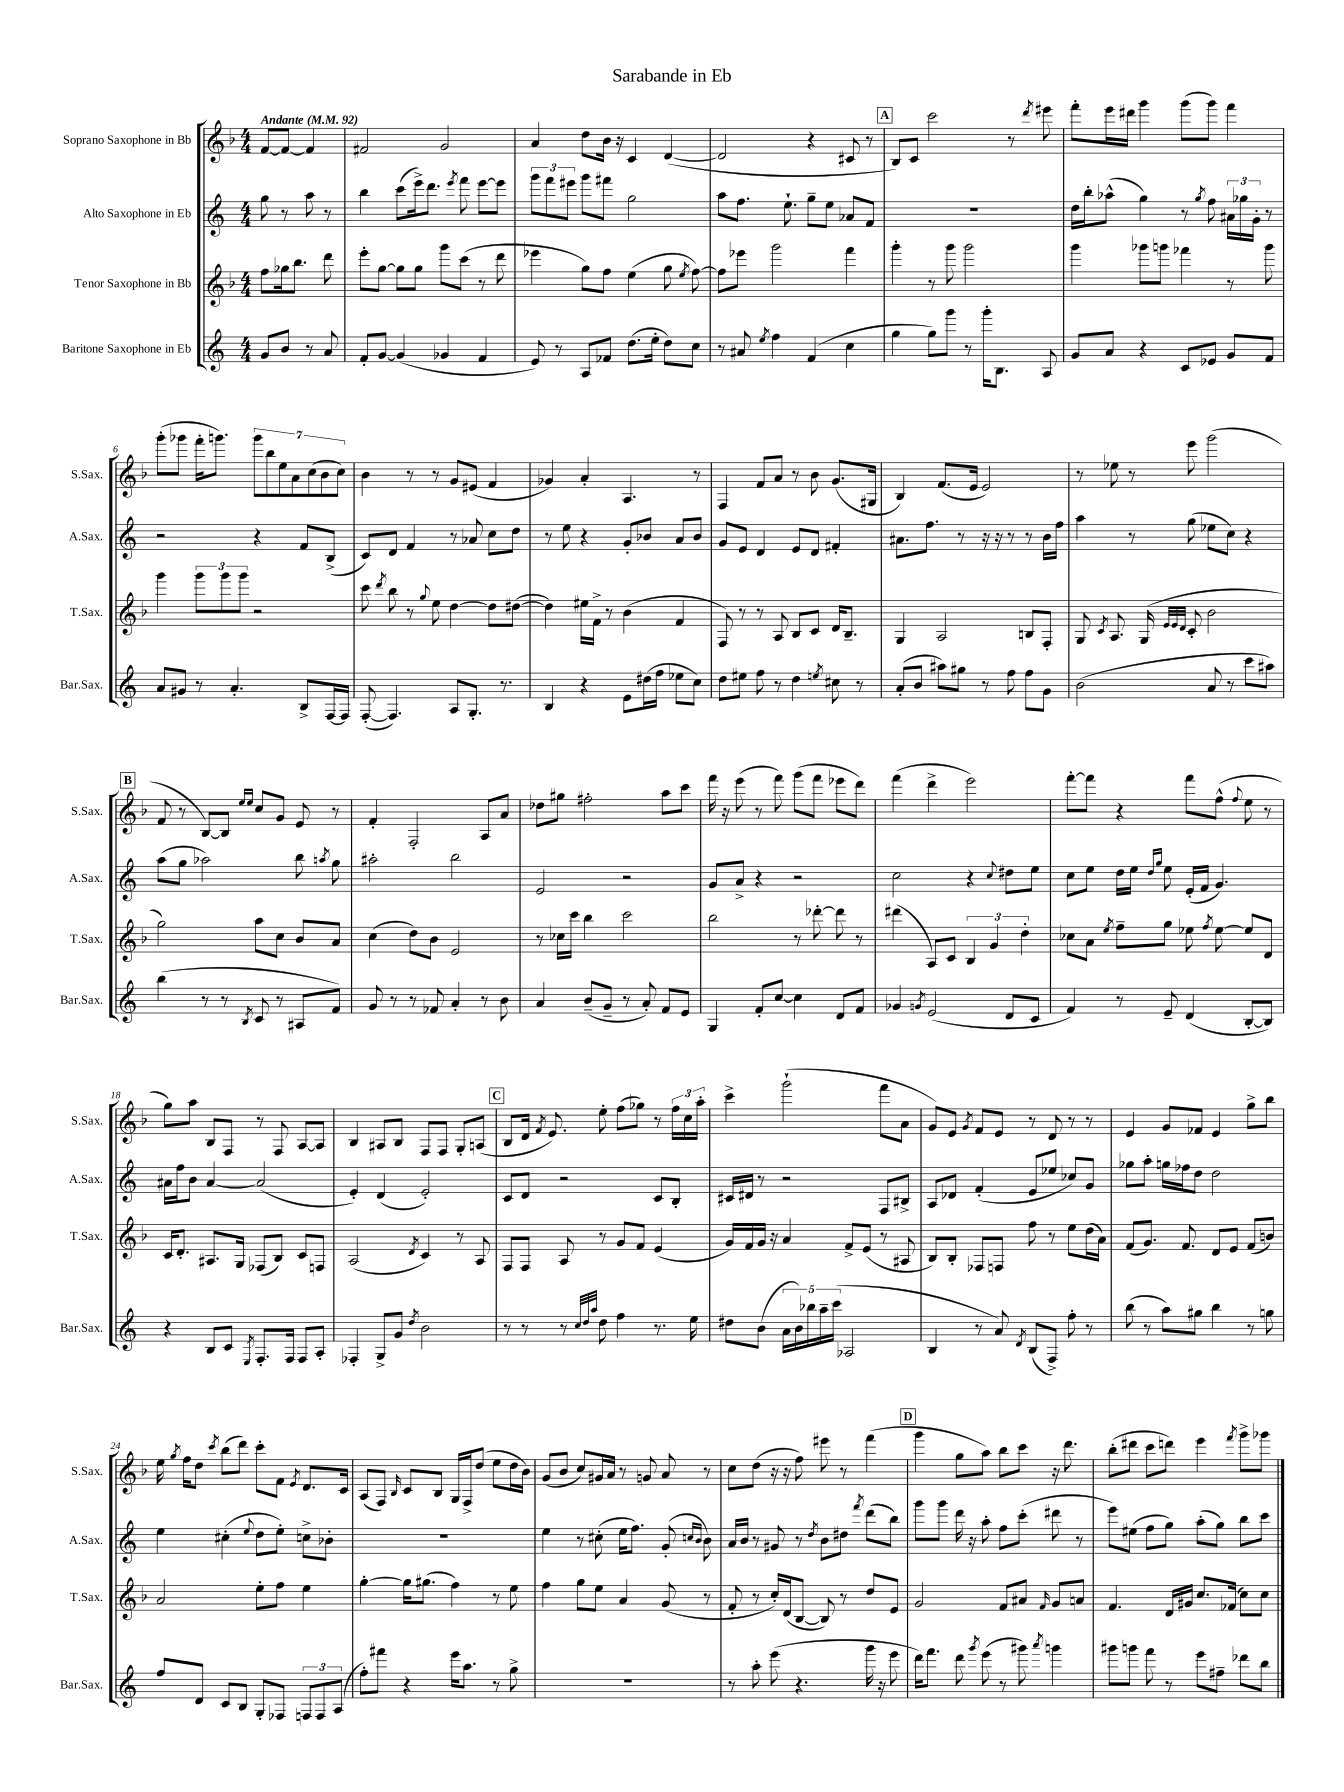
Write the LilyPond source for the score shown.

\header { title = "Sarabande in Eb" }
<<
\new StaffGroup <<
\new Staff = "s0" \with { instrumentName = "Soprano Saxophone in Bb" shortInstrumentName = "S.Sax." } {
    \clef treble \key f \major \numericTimeSignature \time 4/4 \partial 2 \tempo "Andante" 4 = 92
    \autoBeamOff f'8[~ f'8]~ f'4 |
    fis'2 g'2 |
    a'4 d''8[ bes'16] r16 c'4 d'4~( |
    d'2 r4 cis'8 r8 |
    \mark \markup { \box "A" } bes8[) c'8] c'''2 r8 \acciaccatura { d'''8 } eis'''8 |
    f'''8[-. e'''16 dis'''16] g'''4 g'''8[( g'''8]) f'''4 |
    g'''8[-.( ges'''8] f'''16[-. g'''8.]) \tuplet 7/4 { g'''8[ bes''8 e''8 a'8 c''8( bes'8 c''8]) } |
    bes'4 r8 r8 g'8[ eis'8]( f'4 |
    ges'4) a'4-. a4. r8 |
    f4 f'8[ a'8] r8 bes'8 g'8.[( gis16] |
    bes4) f'8.[( e'16] e'2) |
    r8 ees''8 r8 e'''8 g'''2( |
    \mark \markup { \box "B" } f'8 r8 bes8[~) bes8] \grace { e''16[ e''16] } c''8[ g'8] e'8 r8 |
    f'4-. f2-. a8[ a'8] |
    des''8[ gis''8] fis''2-. a''8[ c'''8] |
    f'''16 r16 e'''8( r8 f'''8) g'''8[( f'''8] ees'''8[ d'''8]) |
    f'''4( d'''4-> e'''2) |
    f'''8[~-. f'''8] r4 f'''8[ f''8]-^( \appoggiatura { f''8 } e''8 r8 |
    g''8[) a''8] bes8[ f8] r8 f8 a8[~ a8] |
    bes4 ais8[ bes8] f8[ f8] g8[-. a8]( |
    \mark \markup { \box "C" } bes8[ d'16] \acciaccatura { f'8 } e'8.) e''8-. f''8[( ges''8]) r8 \tuplet 3/2 { f''16[ c''16 a''16]-. } |
    c'''4-> g'''2-!( f'''8[ a'8] |
    g'8[) e'8] \acciaccatura { g'8 } f'8[ e'8] r8 d'8 r8 r8 |
    e'4 g'8[ fes'8] e'4 g''8[-> bes''8] |
    e''16 \acciaccatura { g''8 } f''16[ d''8] \acciaccatura { c'''8 } bes''8[( d'''8]) c'''8[-. f'8] \acciaccatura { e'8 } d'8.[ c'16] |
    a8[( f8]) \grace { bes16 } c'8[ bes8] g16[ f16-> d''8]( e''8[ d''16 bes'16]) |
    g'8[( bes'8] c''8[) gis'16 a'16] r8 g'8 a'8 r8 |
    c''8[ d''8]( r16 r16 f''8) eis'''8 r8 f'''4( |
    \mark \markup { \box "D" } g'''4 g''8[ a''8]) bes''8[ c'''8] r16 d'''8. |
    bes''8[-.( dis'''8] c'''8[ d'''8]) e'''4 \acciaccatura { f'''8 } g'''8[-> ges'''8] \bar "|." |
}
\new Staff = "s1" \with { instrumentName = "Alto Saxophone in Eb" shortInstrumentName = "A.Sax." } {
    \clef treble \key c \major \numericTimeSignature \time 4/4 \partial 2
    \autoBeamOff g''8 r8 a''8 r8 |
    b''4 c'''8[( e'''16->) d'''8.] \acciaccatura { e'''8 } f'''8 e'''8[~ e'''8] |
    \tuplet 3/2 { g'''8[ f'''8 eis'''8] } g'''8[ fis'''8] g''2 |
    a''8[ f''8.] e''8.-! g''8[-- e''8] aes'8[ f'8] |
    \mark \markup { \box "A" } R1 |
    d''16[ b''16-. aes''8]-^( g''4) r8 \acciaccatura { g''8 } f''8 \tuplet 3/2 { ais'16[ ges''16 g'16]-. } r8 |
    r2 r4 f'8[ b8]->( |
    c'8[) d'8] f'4 r8 aes'8 c''8[ d''8] |
    r8 e''8 r4 g'8[-. bes'8] a'8[ bes'8] |
    g'8[ e'8] d'4 e'8[ d'8] fis'4-. |
    ais'8.[ f''8.] r8 r16 r16 r8 r8 b'16[ f''16] |
    a''4 r8 g''8( ees''8[ c''8]) r4 |
    \mark \markup { \box "B" } a''8[( g''8] aes''2) b''8 \acciaccatura { a''8 } g''8 |
    ais''2-. b''2 |
    e'2 r2 |
    g'8[ a'8]-> r4 r2 |
    c''2 r4 \appoggiatura { c''8 } dis''8[ e''8] |
    c''8[ e''8] d''16[ e''16] \grace { d''16[ g''16] } e''8 e'16[-.( f'16] g'4.) |
    ais'16[ f''16 b'8] ais'4~ ais'2( |
    e'4-.) d'4( e'2-.) |
    \mark \markup { \box "C" } c'8[ d'8] r2 c'8[ b8]-. |
    cis'16[ dis'16] r8 r2 f8[ bis8]-> |
    a8[ des'8] f'4-.( e'8[ ees''8] ces''8[) g'8] |
    ges''8[ a''8]-. g''16[ fes''16 d''8] d''2 |
    e''4 cis''4-.( \appoggiatura { e''8 } d''8[ e''8]-.) c''8[-> bes'8]-. |
    R1 |
    e''4 r8 cis''8-.( e''16[ f''8.]) g'8-.( \grace { c''16[ b'16] } b'8) |
    a'16[ b'16] r8 gis'8 r8 \acciaccatura { d''8 } b'8[ dis''8] \acciaccatura { f'''8 } d'''8[( b''8]) |
    \mark \markup { \box "D" } g'''8[ g'''8] d'''16 r16 a''8-. f''8[ c'''8]-.( dis'''8 r8 |
    e'''8[) eis''8]( f''8[ g''8]) a''8[-.( g''8]) b''8[ c'''8] \bar "|." |
}
\new Staff = "s2" \with { instrumentName = "Tenor Saxophone in Bb" shortInstrumentName = "T.Sax." } {
    \clef treble \key f \major \numericTimeSignature \time 4/4 \partial 2
    \autoBeamOff f''8[ ges''16 bes''8.] d'''8 |
    e'''8[-. g''8]~ g''8[ g''8] g'''8[ c'''8]( r8 d'''8 |
    ees'''4 g''8[) f''8] e''4( g''8 \acciaccatura { e''8 } f''8~) |
    f''8[ ees'''8] g'''2 f'''4 |
    \mark \markup { \box "A" } g'''4-. r8 g'''8 g'''2 |
    g'''4 ges'''8[ g'''8] fes'''4 r8 g'''8 |
    g'''4 \tuplet 3/2 { g'''8[ g'''8 g'''8] } r2 |
    c'''8 \acciaccatura { d'''8 } bes''8 r8 \appoggiatura { g''8 } e''8 d''4~ d''8[ dis''8]~( |
    dis''4) eis''16[ f'16]-> r8 bes'4( f'4 |
    f8) r8 r8 a8 bes8[ c'8] d'16[ bes8.]-- |
    g4 a2 b8[ f8]-. |
    g8 \acciaccatura { c'8 } a8. g16( \grace { e'32[ e'32 d'32] } c'8-. bes'2 |
    \mark \markup { \box "B" } g''2) a''8[ c''8] bes'8[ a'8] |
    c''4( d''8[) bes'8] e'2 |
    r8 ces''16[ c'''16] bes''4 c'''2 |
    bes''2 r8 des'''8~-. des'''8 r8 |
    dis'''4( a8[) c'8] \tuplet 3/2 { bes4 g'4 d''4-. } |
    ces''8[ a'8] \acciaccatura { e''8 } f''8[-- g''8] ees''8 \acciaccatura { f''8 } ees''8~ ees''8[ d'8] |
    c'16[ d'8.]-. ais8.[ g16] fes8[( bes8]) c'8[ f8] |
    a2( \acciaccatura { d'8 } c'4) r8 a8 |
    \mark \markup { \box "C" } f8[ f8] a8 r8 g'8[ f'8] e'4( |
    g'16[) f'16 g'16] r16 a'4 f'8[-> e'8]( r8 ais8 |
    bes8[) bes8]-. fes8[ f8] f''8 r8 e''8[ d''16( a'16]) |
    f'8[( g'8.]) f'8. d'8[ e'8] f'8[( b'8]) |
    a'2 e''8[-. f''8] e''4 |
    g''4~-. g''16[ gis''8.]( f''4) r8 e''8 |
    f''4 g''8[ e''8] a'4 g'8( r8 |
    f'8-. r8 c''16[-.) d'16( bes8]~ bes8) r8 d''8[ e'8] |
    \mark \markup { \box "D" } g'2 f'8[ ais'8] \grace { f'16 } g'8[ a'8] |
    f'4. d'16[ gis'16] c''8.[ fes'16]( c''8[) c''8] \bar "|." |
}
\new Staff = "s3" \with { instrumentName = "Baritone Saxophone in Eb" shortInstrumentName = "Bar.Sax." } {
    \clef treble \key c \major \numericTimeSignature \time 4/4 \partial 2
    \autoBeamOff g'8[ b'8] r8 a'8 |
    f'8[-. g'8]~ g'4( ges'4 f'4 |
    e'8) r8 a8[ fes'8] d''8.[( e''16]-. d''8[) c''8] |
    r8 ais'8 \acciaccatura { e''8 } f''4 f'4( c''4 |
    \mark \markup { \box "A" } g''4 g''8[) g'''8] r8 g'''16[-. b8.] a8 |
    g'8[ a'8] r4 c'8[ ees'8] g'8[ f'8] |
    a'8[ gis'8] r8 a'4.-. b8[-> f16~ f16] |
    f8~-.( f4.) a8[ g8.]-. r8. |
    b4 r4 e'8[ dis''16( f''16] ees''8[ c''8]) |
    d''8[ eis''8] f''8 r8 d''4 \acciaccatura { e''8 } cis''8 r8 |
    a'8[-.( b'8] ais''8[) gis''8] r8 f''8 f''8[ g'8] |
    b'2( a'8 r8 c'''8[ ais''8]) |
    \mark \markup { \box "B" } b''4( r8 r8 \acciaccatura { b8 } c'8 r8 ais8[ f'8]) |
    g'8 r8 r8 fes'8 a'4-. r8 b'8 |
    a'4 b'8[--( g'8]-- r8 a'8-.) f'8[ e'8] |
    g4 f'8[-. c''8]~ c''4 d'8[ f'8] |
    ges'4 \acciaccatura { g'8 } e'2( d'8[ c'8] |
    f'4) r8 e'8-- d'4( b8[~-. b8]) |
    r4 b8[ c'8] \acciaccatura { e8 } f8.[-. f16] f8[ a8]-. |
    fes4-. g8[-> g'8] \acciaccatura { d''8 } b'2 |
    \mark \markup { \box "C" } r8 r8 r8 \grace { c''32[ d''32 a''32] } d''8 f''4 r8. e''16 |
    dis''8[ b'8]( \tuplet 5/4 { a'16[ b'16) bes''16 a''16-- c'''16]( } aes2 |
    b4 r8 a'8) \acciaccatura { d'8 } b8[( f8]->) f''8-. r8 |
    b''8( r8 a''8[) gis''8] b''4 r8 g''8 |
    f''8[ d'8] c'8[ b8] g8[-. fes8] \tuplet 3/2 { f8[ f8 a8]( } |
    f''8[-.) fis'''8] r4 e'''16[ a''8.] r8 g''8-> |
    R1 |
    r8 a''8-. e'''8( r4. g'''16 r16 e'''8 |
    \mark \markup { \box "D" } d'''16[) f'''8.] d'''8 \acciaccatura { g'''8 } e'''8( r8 gis'''8) \acciaccatura { a'''8 } g'''4 |
    gis'''8[ g'''8] f'''8 r8 e'''8[ fis''8]-- des'''8[ b''8] \bar "|." |
}
>>
>>
